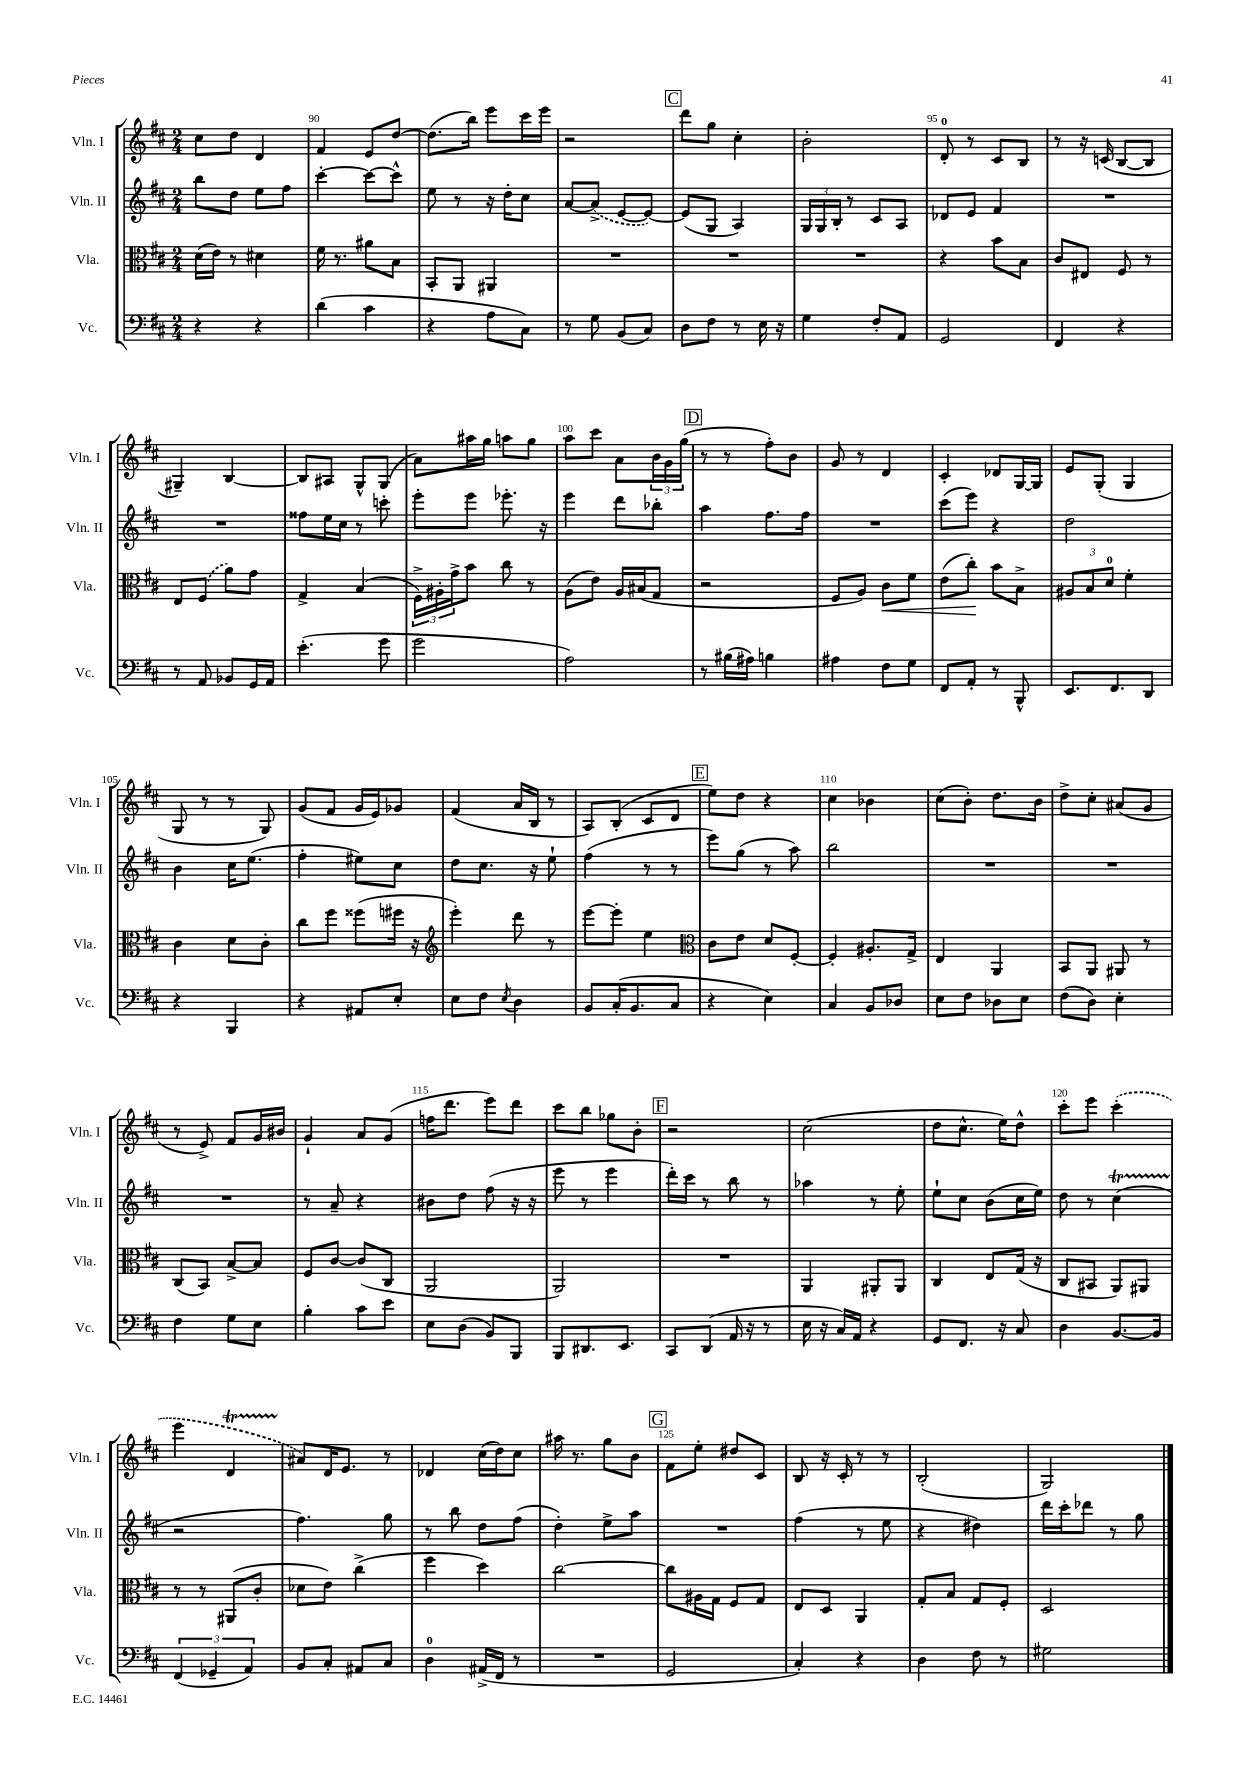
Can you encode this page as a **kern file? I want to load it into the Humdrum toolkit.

**kern	**kern	**dynam	**kern	**kern
*part4	*part3	*part3	*part2	*part1
*staff4	*staff3	*staff3	*staff2	*staff1
*I"Vc.	*I"Vla.	*	*I"Vln. II	*I"Vln. I
*I'Vc.	*I'Vla.	*	*I'Vln. II	*I'Vln. I
*clefF4	*clefC3	*	*clefG2	*clefG2
*k[f#c#]	*k[f#c#]	*	*k[f#c#]	*k[f#c#]
*M2/4	*M2/4	*	*M2/4	*M2/4
=89	=89	=89	=89	=89
4r	(16d\LL	.	8bb\L	8cc#\L
.	16e\JJ)	.	.	.
.	8r	.	8dd\J	8dd\J
4r	4d#X\	.	8ee\L	4d/
.	.	.	8ff#\J	.
=90	=90	=90	=90	=90
(4d\	16f#\	.	[4ccc#'\	4f#/
.	8.r	.	.	.
4c#\	8a#X\L	.	8ccc#\L_	8e/L
.	8B\J	.	8ccc#^^\J]	[8dd/J
=91	=91	=91	=91	=91
4r	8BB'/L	.	8ee\	(8.dd\L]
.	8AA/J	.	8r	.
.	.	.	.	16bb\Jk)
8A\L	4AA#X/	.	16r	8eee\L
.	.	.	16dd'\KL	.
8C#\J)	.	.	8cc#\J	16ccc#\L
.	.	.	.	16eee\JJ
=92	=92	=92	=92	=92
8r	2r	.	[8a/L	2r
8G\	.	.	(8a^/J]	.
(8BB/L	.	.	[8e/L	.
8C#/J)	.	.	8e/J_)	.
!!LO:REH:place=s1:t=C
=93	=93	=93	=93	=93
8D\L	2r	.	(8e/L]	8ddd\L
8F#\J	.	.	8G/J	8gg\J
8r	.	.	4A/)	4cc#'\
16E\	.	.	.	.
16r	.	.	.	.
=94	=94	=94	=94	=94
4G\	2r	.	24G/LL	2b'\
.	.	.	24G/	.
.	.	.	24B'/JJ	.
.	.	.	8r	.
8F#'/L	.	.	8c#/L	.
8AA/J	.	.	8A/J	.
=95	=95	=95	=95	=95
2GG/	4r	.	8d-X/L	8d'/
.	.	.	8e/J	8r
.	8b\L	.	4f#/	8c#/L
.	8B\J	.	.	8B/J
=96	=96	=96	=96	=96
4FF#/	8c#/L	.	2r	8r
.	8E#X/J	.	.	16r
.	.	.	.	(16cn/
4r	8F#/	.	.	[8B/L
.	8r	.	.	8B/J]
!!LO:LB:g=z
=97	=97	=97	=97	=97
8r	8E/L	.	2r	4G#X~/)
8AA/	(8F#/J	.	.	.
8BB-X/L	8a\L)	.	.	[4B/
16GG/L	8g\J	.	.	.
16AA/JJ	.	.	.	.
=98	=98	=98	=98	=98
(4.e'\	4G^/	.	8ff##X\L	8B/L]
.	.	.	16ee\L	8A#X/J
.	.	.	16cc#\JJ	.
.	(4B/	.	8r	8G^^/L
8g\	.	.	8cccn'\	(8G/J
=99	=99	=99	=99	=99
2g\	24F#^\LL)	.	8eee'\L	8a\L)
.	24A#X'\	.	.	.
.	24g^\J	.	.	.
.	8b\J	.	8eee\J	16aa#X\L
.	.	.	.	16gg\JJ
.	8cc#\	.	8.eee-X'\	8aan\L
.	8r	.	.	8gg\J
.	.	.	16r	.
=100	=100	=100	=100	=100
2A\)	(8A\L	.	4eee\	8aa\L
.	8e\J)	.	.	8ccc#\J
.	16A/LL	.	8ddd\L	8a\L
.	(16B#X/J	.	.	.
.	8G/J	.	8bb-X'\J	24b\L
.	.	.	.	24g\
.	.	.	.	(24gg\JJ
!!LO:REH:place=s1:t=D
=101	=101	=101	=101	=101
8r	2r	.	4aa\	8r
(16B#X\LL	.	.	.	8r
16A#X\JJ)	.	.	.	.
4Bn\	.	.	8.ff#\L	8ff#'\L)
.	.	.	.	8b\J
.	.	.	16ff#\Jk	.
=102	=102	=102	=102	=102
4A#X\	8F#/L	.	2r	8g/
.	8A/J)	.	.	8r
!	!	!LO:HP:b	!	!
8F#\L	8c#\L	<	.	4d/
8G\J	8f#\J	.	.	.
=103	=103	=103	=103	=103
8FF#/L	(8e\L	.	(8ccc#\L	4c#'/
8AA'/J	8cc#'\J)	.	8eee\J)	.
8r	8b\L	[	4r	8d-X/L
8BBB^^/	8B^\J	.	.	[16G/L
.	.	.	.	16G/JJ]
=104	=104	=104	=104	=104
8.EE/L	12A#X/L	.	2dd\	8e/L
.	12B/	.	.	.
.	.	.	.	(8G'/J
.	12d/J	.	.	.
8.FF#/	.	.	.	.
.	4f#'\	.	.	4G/
8DD/J	.	.	.	.
!!LO:LB:g=z
=105	=105	=105	=105	=105
4r	4c#\	.	4b\	8G/
.	.	.	.	8r
4BBB/	8d\L	.	16cc#\KL	8r
.	.	.	(8.ee\J	.
.	8c#'\J	.	.	8G/)
=106	=106	=106	=106	=106
4r	8cc#\L	.	4ff#'\	(8g/L
.	8ff#\J	.	.	8f#/J
8AA#X/L	(8ff##X\L	.	8ee#X\L)	16g/LL
.	.	.	.	16e/J)
8E'/J	16ff#X\Jk	.	8cc#\J	8g-X/J
.	16r	.	.	.
=107	=107	=107	=107	=107
*	*clefG2	*	*	*
8E\L	4eee'\)	.	8dd\L	(4f#/
8F#\J	.	.	8.cc#\J	.
8qE/	.	.	.	.
4D\	8ddd\	.	.	16a/LL
.	.	.	16r	16B/JJ
.	8r	.	8ee`\	8r
=108	=108	=108	=108	=108
8BB/L	[8eee\L	.	(4ff#\	8A/L)
(16C#'/K	8eee'\J]	.	.	(8B'/J
8.BB/	.	.	.	.
.	4ee\	.	8r	8c#/L
8C#/J	.	.	8r	8d/J
!!LO:REH:place=s1:t=E
=109	=109	=109	=109	=109
*	*clefC3	*	*	*
4r	8c#\L	.	8eee\L)	8ee\L)
.	8e\J	.	(8gg\J	8dd\J
4E\)	8d/L	.	8r	4r
.	[8F#'/J	.	8aa\)	.
=110	=110	=110	=110	=110
4C#/	4F#'/]	.	2bb\	4cc#\
8BB/L	8.A#X'/L	.	.	4b-X\
8D-X/J	.	.	.	.
.	16G^/Jk	.	.	.
=111	=111	=111	=111	=111
8E\L	4E/	.	2r	(8cc#\L
8F#\J	.	.	.	8b'\J)
8D-X\L	4AA/	.	.	8.dd\L
8E\J	.	.	.	.
.	.	.	.	16b\Jk
=112	=112	=112	=112	=112
(8F#\L	8BB/L	.	2r	8dd^\L
8D\J)	8AA/J	.	.	8cc#'\J
4E'\	8AA#X/	.	.	(8a#X/L
.	8r	.	.	8g/J
!!LO:LB:g=z
=113	=113	=113	=113	=113
4F#\	(8C#/L	.	2r	8r
.	8BB/J)	.	.	8e^/)
8G\L	[8B^/L	.	.	8f#/L
8E\J	8B/J]	.	.	16g/L
.	.	.	.	16b#X/JJ
=114	=114	=114	=114	=114
4B'\	8F#/L	.	8r	4g`/
.	[8c#/J	.	8a~/	.
8c#\L	(8c#/L]	.	4r	8a/L
8e\J	8C#/J	.	.	(8g/J
=115	=115	=115	=115	=115
8E\L	2AA/	.	8b#X\L	16ffn\KL
.	.	.	.	8.ddd\J
(8D\J	.	.	8dd\J	.
8BB/L)	.	.	(8ff#\	8eee\L)
8BBB/J	.	.	16r	8ddd\J
.	.	.	16r	.
=116	=116	=116	=116	=116
8BBB/L	2AA/)	.	8eee\	8ccc#\L
8.DD#X/	.	.	8r	8bb\J
.	.	.	4eee\	8gg-X\L
8.EE/J	.	.	.	.
.	.	.	.	8b'\J
!!LO:REH:place=s1:t=F
=117	=117	=117	=117	=117
8CC#/L	2r	.	16ddd'\LL)	2r
.	.	.	16ccc#\JJ	.
(8DD/J	.	.	8r	.
16AA/	.	.	8bb\	.
16r	.	.	.	.
8r	.	.	8r	.
=118	=118	=118	=118	=118
16E\	4AA/	.	4aa-X\	(2cc#\
16r	.	.	.	.
16C#/LL)	.	.	.	.
16AA/JJ	.	.	.	.
4r	8AA#X'/L	.	8r	.
.	8AA#/J	.	8ee'\	.
=119	=119	=119	=119	=119
8GG/L	4C#/	.	8ee`\L	8dd\L
8.FF#/J	.	.	8cc#\J	8.cc#^^\J
.	8E/L	.	(8b\L	.
16r	.	.	.	16ee\KL)
8C#/	(16G/Jk	.	16cc#\L	8dd^^\J
.	16r	.	16ee\JJ)	.
=120	=120	=120	=120	=120
4D\	8C#/L	.	8dd\	8ccc#'\L
.	8BB#X/J	.	8r	8eee\J
[8.BB/L	8AA/L)	.	(4cc#t\	(4ccc#'\
.	8AA#X/J	.	.	.
16BB/Jk]	.	.	.	.
!!LO:LB:g=z
=121	=121	=121	=121	=121
(6FF#/	8r	.	2r	4eee\
.	8r	.	.	.
6GG-X~/	.	.	.	.
.	(8AA#X/L	.	.	4dT/
6AA/)	.	.	.	.
.	8c#'/J	.	.	.
=122	=122	=122	=122	=122
8BB/L	8d-X\L	.	4.ff#\)	8a#X/L)
8C#'/J	8e\J)	.	.	16d/K
.	.	.	.	8.e/J
8AA#X/L	(4cc#^\	.	.	.
8C#/J	.	.	8gg\	8r
=123	=123	=123	=123	=123
4D\	4ff#\	.	8r	4d-X/
.	.	.	8bb\	.
(16AA#X^/LL	4dd\)	.	8dd\L	(16cc#\LL
16FF#/JJ	.	.	.	16dd\J)
8r	.	.	(8ff#\J	8cc#\J
=124	=124	=124	=124	=124
2r	[2cc#\	.	4dd'\)	16aa#X\
.	.	.	.	8.r
.	.	.	8ee^\L	8gg\L
.	.	.	8aa\J	8b\J
!!LO:REH:place=s1:t=G
=125	=125	=125	=125	=125
2GG/	8cc#\L]	.	2r	8f#\L
.	16A#X\L	.	.	8ee'\J
.	16G\JJ	.	.	.
.	8F#/L	.	.	8dd#X/L
.	8G/J	.	.	8c#/J
=126	=126	=126	=126	=126
4C#'/)	8E/L	.	(4ff#\	8B/
.	8D/J	.	.	16r
.	.	.	.	16c#'/
4r	4AA/	.	8r	8r
.	.	.	8ee\	8r
=127	=127	=127	=127	=127
4D\	8G'/L	.	4r	(2B'/
.	8B/J	.	.	.
8F#\	8G/L	.	4dd#X\)	.
8r	8F#'/J	.	.	.
=128	=128	=128	=128	=128
2G#X\	2D/	.	16ddd\LL	2G/)
.	.	.	16ccc#'\J	.
.	.	.	8ddd-X\J	.
.	.	.	8r	.
.	.	.	8gg\	.
==	==	==	==	==
*-	*-	*-	*-	*-
